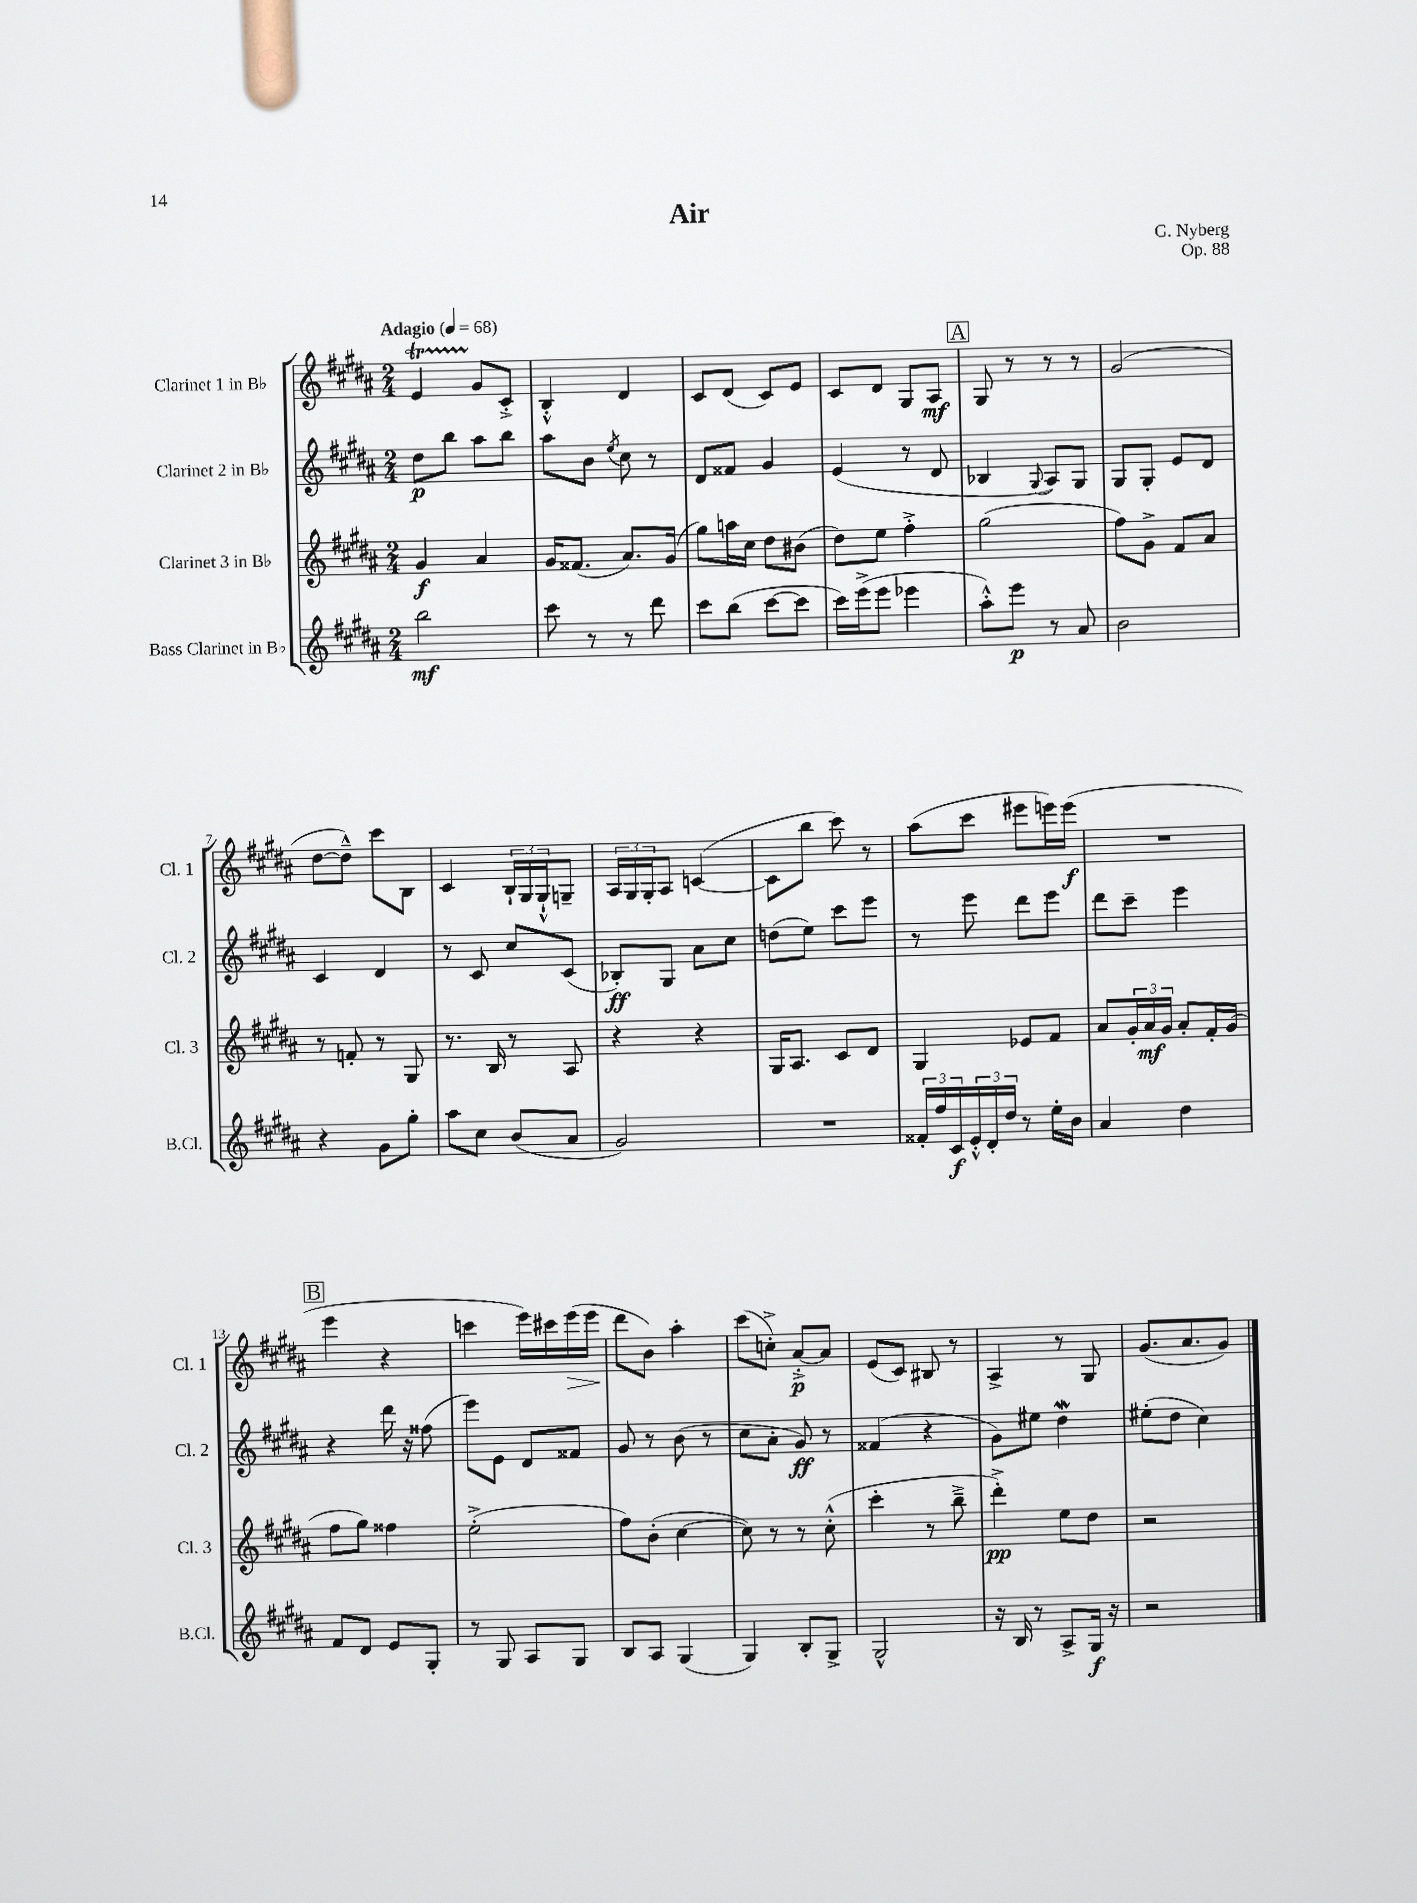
\header { title = "Air" composer = "G. Nyberg" opus = "Op. 88" }
<<
\new StaffGroup <<
\new Staff = "s0" \with { instrumentName = "Clarinet 1 in Bb" shortInstrumentName = "Cl. 1" } {
    \clef treble \key b \major \numericTimeSignature \time 2/4 \tempo "Adagio" 4 = 68
    e'4\startTrillSpan gis'8\stopTrillSpan cis'8-.-> |
    b4-.-^ dis'4 |
    cis'8 dis'8( cis'8) e'8 |
    cis'8 dis'8 gis8 ais8\mf |
    \mark \markup { \box "A" } gis8 r8 r8 r8 |
    gis'2( |
    dis''8~ dis''8---^) cis'''8 b8 |
    cis'4 \tuplet 3/2 { b16-! gis16 gis16-!-^ } g8-- |
    \tuplet 3/2 { ais16 gis16 gis16-. } ais8 c'4~( |
    c'8 b''8 cis'''8) r8 |
    ais''8( cis'''8 eis'''8 e'''16) e'''16\f( |
    R2 |
    \mark \markup { \box "B" } e'''4 r4 |
    c'''4 e'''16) cis'''16 e'''16\>( e'''16 |
    dis'''8\! b'8) ais''4-. |
    cis'''8( c''8-.->) ais'8~-.->\p ais'8 |
    e'8( cis'8) bis8 r8 |
    ais4-> r8 gis8 |
    gis'8.( ais'8. gis'8) \bar "|." |
}
\new Staff = "s1" \with { instrumentName = "Clarinet 2 in Bb" shortInstrumentName = "Cl. 2" } {
    \clef treble \key b \major \numericTimeSignature \time 2/4
    dis''8\p b''8 ais''8 b''8 |
    ais''8 b'8 \acciaccatura { e''8 } cis''8 r8 |
    dis'8 fisis'8 gis'4 |
    e'4( r8 dis'8 |
    \mark \markup { \box "A" } bes4 \appoggiatura { gis8 } ais8) gis8 |
    gis8 gis8-. e'8 dis'8 |
    cis'4 dis'4 |
    r8 cis'8 cis''8 cis'8( |
    bes8-.\ff) gis8 ais'8 cis''8 |
    d''8( e''8) cis'''8 e'''8 |
    r8 e'''8 dis'''8 e'''8 |
    dis'''8 cis'''8-- e'''4 |
    \mark \markup { \box "B" } r4 dis'''16 r16 fisis''8( |
    e'''8) e'8 dis'8 fisis'8 |
    gis'8 r8 b'8( r8 |
    cis''8 ais'8-. gis'8\ff) r8 |
    fisis'4( r4 |
    gis'8) eis''8 dis''4\mordent |
    eis''8-.( dis''8 cis''4) \bar "|." |
}
\new Staff = "s2" \with { instrumentName = "Clarinet 3 in Bb" shortInstrumentName = "Cl. 3" } {
    \clef treble \key b \major \numericTimeSignature \time 2/4
    gis'4\f ais'4 |
    gis'16 fisis'8.( ais'8.) gis'16( |
    gis''8) a''16 cis''16 dis''8 bis'8( |
    dis''8) e''8 fis''4-.-> |
    \mark \markup { \box "A" } gis''2( |
    fis''8) gis'8-> fis'8 ais'8 |
    r8 f'8-. r8 gis8 |
    r8. b16 r8 ais8 |
    r4 r4 |
    gis16 ais8. cis'8 dis'8 |
    gis4 ees'8 fis'8 |
    ais'8 \tuplet 3/2 { gis'16-. ais'16\mf gis'16 } ais'8-. fis'16-. gis'16( |
    \mark \markup { \box "B" } fis''8 gis''8) fisis''4 |
    e''2-.->( |
    fis''8) b'8-.( cis''4~ |
    cis''8) r8 r8 cis''8-.-^( |
    cis'''4-. r8 b''8---> |
    dis'''4-.->\pp) e''8 dis''8 |
    r2 \bar "|." |
}
\new Staff = "s3" \with { instrumentName = "Bass Clarinet in Bb" shortInstrumentName = "B.Cl." } {
    \clef treble \key b \major \numericTimeSignature \time 2/4
    b''2\mf |
    cis'''8 r8 r8 dis'''8 |
    cis'''8 b''8( cis'''8~ cis'''8 |
    cis'''16) e'''16->( e'''8 ees'''4 |
    \mark \markup { \box "A" } ais''8-.-^) e'''8\p r8 ais'8 |
    b'2 |
    r4 gis'8 gis''8-. |
    ais''8 cis''8 b'8( ais'8 |
    gis'2) |
    R2 |
    \tuplet 3/2 { fisis'16-. fis''16 cis'16\f } \tuplet 3/2 { e'16-.-^ dis'16-. dis''16 } r8 e''16-. b'16 |
    ais'4 dis''4 |
    \mark \markup { \box "B" } fis'8 dis'8 e'8 gis8-. |
    r8 gis8 ais8 gis8 |
    b8 ais8 gis4( |
    gis4) b8-. gis8-> |
    gis2-^ |
    r16 b16 r8 ais8-> gis16\f r16 |
    r2 \bar "|." |
}
>>
>>
